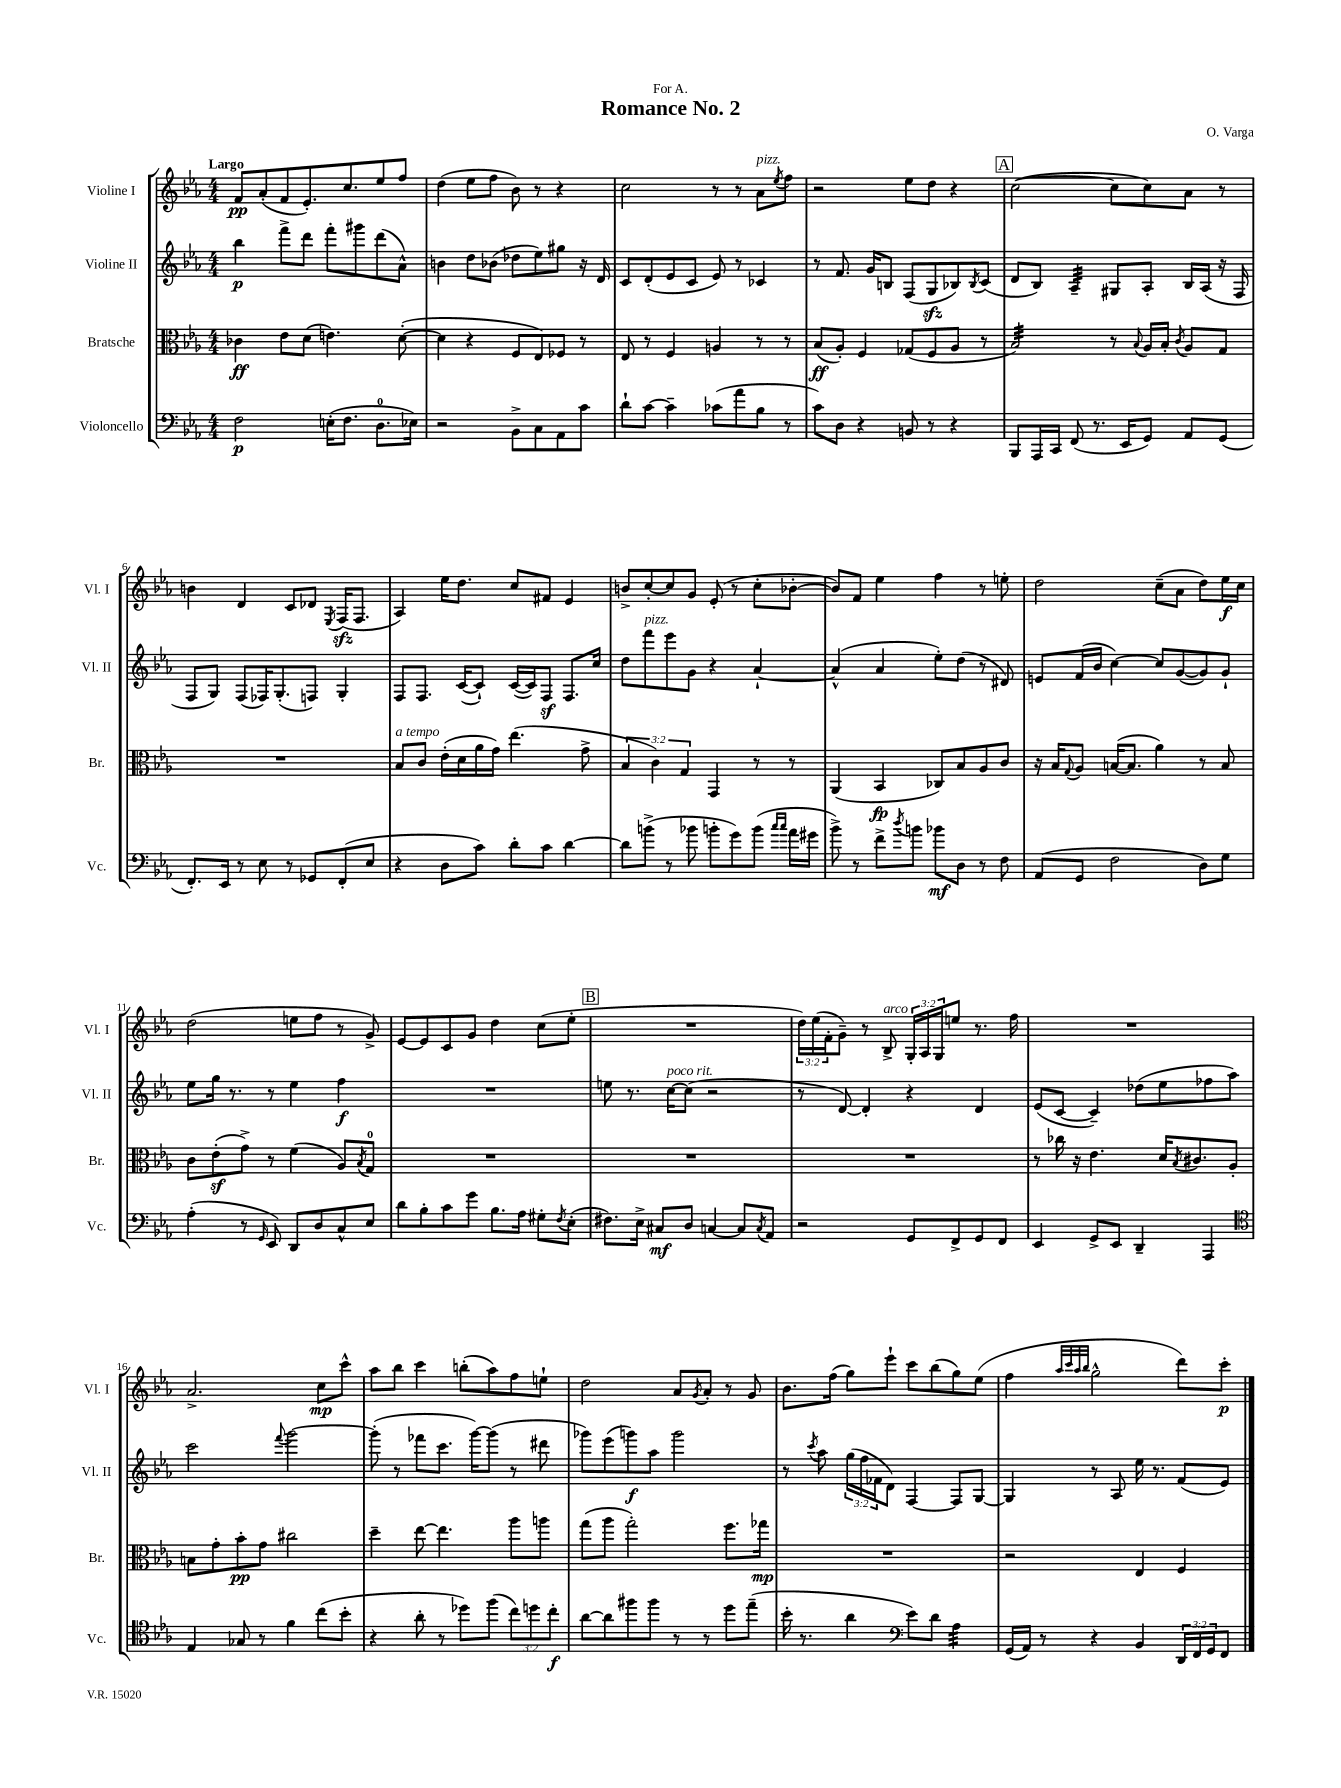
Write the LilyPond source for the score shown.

\header { title = "Romance No. 2" composer = "O. Varga" dedication = "For A." }
<<
\new StaffGroup <<
\new Staff = "s0" \with { instrumentName = "Violine I" shortInstrumentName = "Vl. I" } {
    \clef treble \key ees \major \numericTimeSignature \time 4/4 \override Staff.TupletNumber.text = #tuplet-number::calc-fraction-text \tempo "Largo"
    f'8\pp aes'8-.( f'8 ees'8.-.) c''8. ees''8 f''8 |
    d''4( ees''8 f''8 bes'8) r8 r4 |
    c''2 r8 r8 aes'8^\markup { \italic "pizz." } \acciaccatura { ees''8 } f''8 |
    r2 ees''8 d''8 r4 |
    \mark \markup { \box "A" } c''2~( c''8 c''8) aes'8 r8 |
    b'4 d'4 c'8 des'8 \acciaccatura { ees8 } f16\sfz( f8. |
    aes4) ees''16 d''8. c''8 fis'8 ees'4 |
    b'8-> c''8~-. c''8 g'8 ees'8-.( r8 c''8-. bes'8~-. |
    bes'8) f'8 ees''4 f''4 r8 e''8-. |
    d''2 c''8--( aes'8 d''8) ees''16\f c''16 |
    d''2( e''8 f''8 r8 g'8->) |
    ees'8~ ees'8 c'8 g'8 d''4 c''8( ees''8-. |
    \mark \markup { \box "B" } R1 |
    \tuplet 3/2 { d''16) ees''16( f'16-. } g'8--) r8 bes8->^\markup { \italic "arco" } \tuplet 3/2 { g16-. aes16 g16 } e''8 r8. f''16 |
    R1 |
    aes'2.-> c''8\mp c'''8-^ |
    aes''8 bes''8 c'''4 b''8-.( aes''8) f''8 e''8-! |
    d''2 aes'8 \acciaccatura { g'8 } aes'8-. r8 g'8 |
    bes'8. f''16( g''8) ees'''8-! c'''8 bes''8( g''8) ees''8( |
    f''4 \grace { aes''32 c'''32 aes''32 bes''32 } g''2-^ d'''8) c'''8-.\p \bar "|." |
}
\new Staff = "s1" \with { instrumentName = "Violine II" shortInstrumentName = "Vl. II" } {
    \clef treble \key ees \major \numericTimeSignature \time 4/4 \override Staff.TupletNumber.text = #tuplet-number::calc-fraction-text
    bes''4\p f'''8-> d'''8 f'''8-. gis'''8 d'''8( aes'8-^) |
    b'4 d''8 bes'8( des''8 ees''8) gis''8 r16 d'16 |
    c'8 d'8-.( ees'8 c'8 ees'8) r8 ces'4 |
    r8 f'8. g'16 b8 f8( g8\sfz bes8) \acciaccatura { bes8 } c'8( |
    \mark \markup { \box "A" } d'8 bes8) aes4:32-- gis8 aes8-. bes16 aes16( r16 f16 |
    f8 g8) f8( fes16) g8.-.( f8) g4-. |
    f8 f8. c'16~( c'8-!) c'16~( c'16) f8\sf f8. c''16 |
    d''8 f'''8^\markup { \italic "pizz." } ees'''8 g'8 r4 aes'4~-! |
    aes'4-^( aes'4 ees''8-.) d''8( r8 dis'8) |
    e'8 f'16( bes'16 c''4~) c''8 g'8~( g'8) g'8-! |
    ees''8 g''16 r8. r8 ees''4 f''4\f |
    R1 |
    \mark \markup { \box "B" } e''8 r8. c''16~^\markup { \italic "poco rit." } c''8( r2 |
    r8 d'8~) d'4-. r4 d'4 |
    ees'8( c'8~ c'4--) des''8( ees''8 fes''8 aes''8) |
    c'''2 \appoggiatura { f'''8 } g'''2~ |
    g'''8-.( r8 fes'''8 c'''8. g'''16~) g'''8( r8 dis'''8 |
    ges'''8) ees'''8( g'''8\f) aes''8 g'''2 |
    r8 \acciaccatura { c'''8 } aes''8 \tuplet 3/2 { g''16( f''16 fes'16 } d'8) f4~ f8 g8~ |
    g4 r8 aes8 ees''16 r8. f'8( ees'8) \bar "|." |
}
\new Staff = "s2" \with { instrumentName = "Bratsche" shortInstrumentName = "Br." } {
    \clef alto \key ees \major \numericTimeSignature \time 4/4 \override Staff.TupletNumber.text = #tuplet-number::calc-fraction-text
    ces'4\ff ees'8 d'8( e'4.) d'8~-.( |
    d'4 r4 f8 ees8) fes8 r8 |
    ees8 r8 f4 a4 r8 r8 |
    bes8\ff( aes8-.) f4 ges8( f8 aes8 r8 |
    \mark \markup { \box "A" } bes2:32) r8 \appoggiatura { bes8 } aes16 bes16-. \acciaccatura { c'8 } aes8 g8 |
    R1 |
    bes8^\markup { \italic "a tempo" } c'8 ees'16-.( d'16 aes'16 g'16) ees''4.( g'8-> |
    \tuplet 3/2 { bes4 c'4) g4 } g,4 r8 r8 |
    aes,4( bes,4\fp ces8) bes8 aes8 c'8 |
    r16 bes16 \appoggiatura { g8 } aes8 b16~( b8. aes'4) r8 b8 |
    c'8 ees'8-.\sf( g'8->) r8 f'4( aes8) \acciaccatura { bes8 } g8-0 |
    R1 |
    \mark \markup { \box "B" } R1 |
    R1 |
    r8 ces''16 r16 ees'4. d'16 \acciaccatura { bes8 } cis'8. aes8-. |
    b8 g'8-. bes'8-.\pp g'8 cis''2 |
    d''4-- ees''8~ ees''4. aes''8 a''8 |
    g''8( aes''8 g''2-.) f''8. ges''16\mp |
    R1 |
    r2 ees4 f4 \bar "|." |
}
\new Staff = "s3" \with { instrumentName = "Violoncello" shortInstrumentName = "Vc." } {
    \clef bass \key ees \major \numericTimeSignature \time 4/4 \override Staff.TupletNumber.text = #tuplet-number::calc-fraction-text
    f2\p e16-.( f8. d8.-0 ees16) |
    r2 bes,8-> c8 aes,8 c'8 |
    d'8-! c'8~ c'4-- ces'8( aes'8 bes8 r8 |
    c'8) d8 r4 b,8 r8 r4 |
    \mark \markup { \box "A" } bes,,8 aes,,16 c,16 f,8( r8. ees,16 g,8) aes,8 g,8( |
    f,8.-.) ees,16 r8 ees8 r8 ges,8 f,8-.( ees8 |
    r4 d8 c'8) d'8-. c'8 d'4~ |
    d'8 b'8->( r8 bes'8 b'8-. g'8) b'8( \grace { c''16 c''16 } aes'16 gis'16 |
    bes'8->) r8 f'8-> \acciaccatura { d''8 } b'8 bes'8\mf d8 r8 f8 |
    aes,8( g,8 f2 d8) g8 |
    aes4-.( r8 \grace { g,16 } ees,8) d,8 d8 c8-^ ees8 |
    d'8 bes8-. c'8 g'8 bes8. aes16 gis8-. \acciaccatura { f8 } ees8-.( |
    \mark \markup { \box "B" } fis8.) ees16-> cis8\mf d8 c4~ c8 \acciaccatura { c8 } aes,8 |
    r2 g,8 f,8-> g,8 f,8 |
    ees,4 g,8-> ees,8 d,4-- aes,,4 |
    \clef tenor ees4 ges8 r8 f'4 c''8( bes'8-. |
    r4 aes'8-. r8 des''8) f''8( \tuplet 3/2 { c''8) d''8 c''8-.\f } |
    aes'8~ aes'8 fis''8 fis''8 r8 r8 d''8 ees''8--( |
    bes'16-. r8. aes'4 \clef bass ees'8) d'8 aes4:32 |
    g,16( aes,16) r8 r4 bes,4 \tuplet 3/2 { d,16 f,16 g,16 } f,8 \bar "|." |
}
>>
>>
